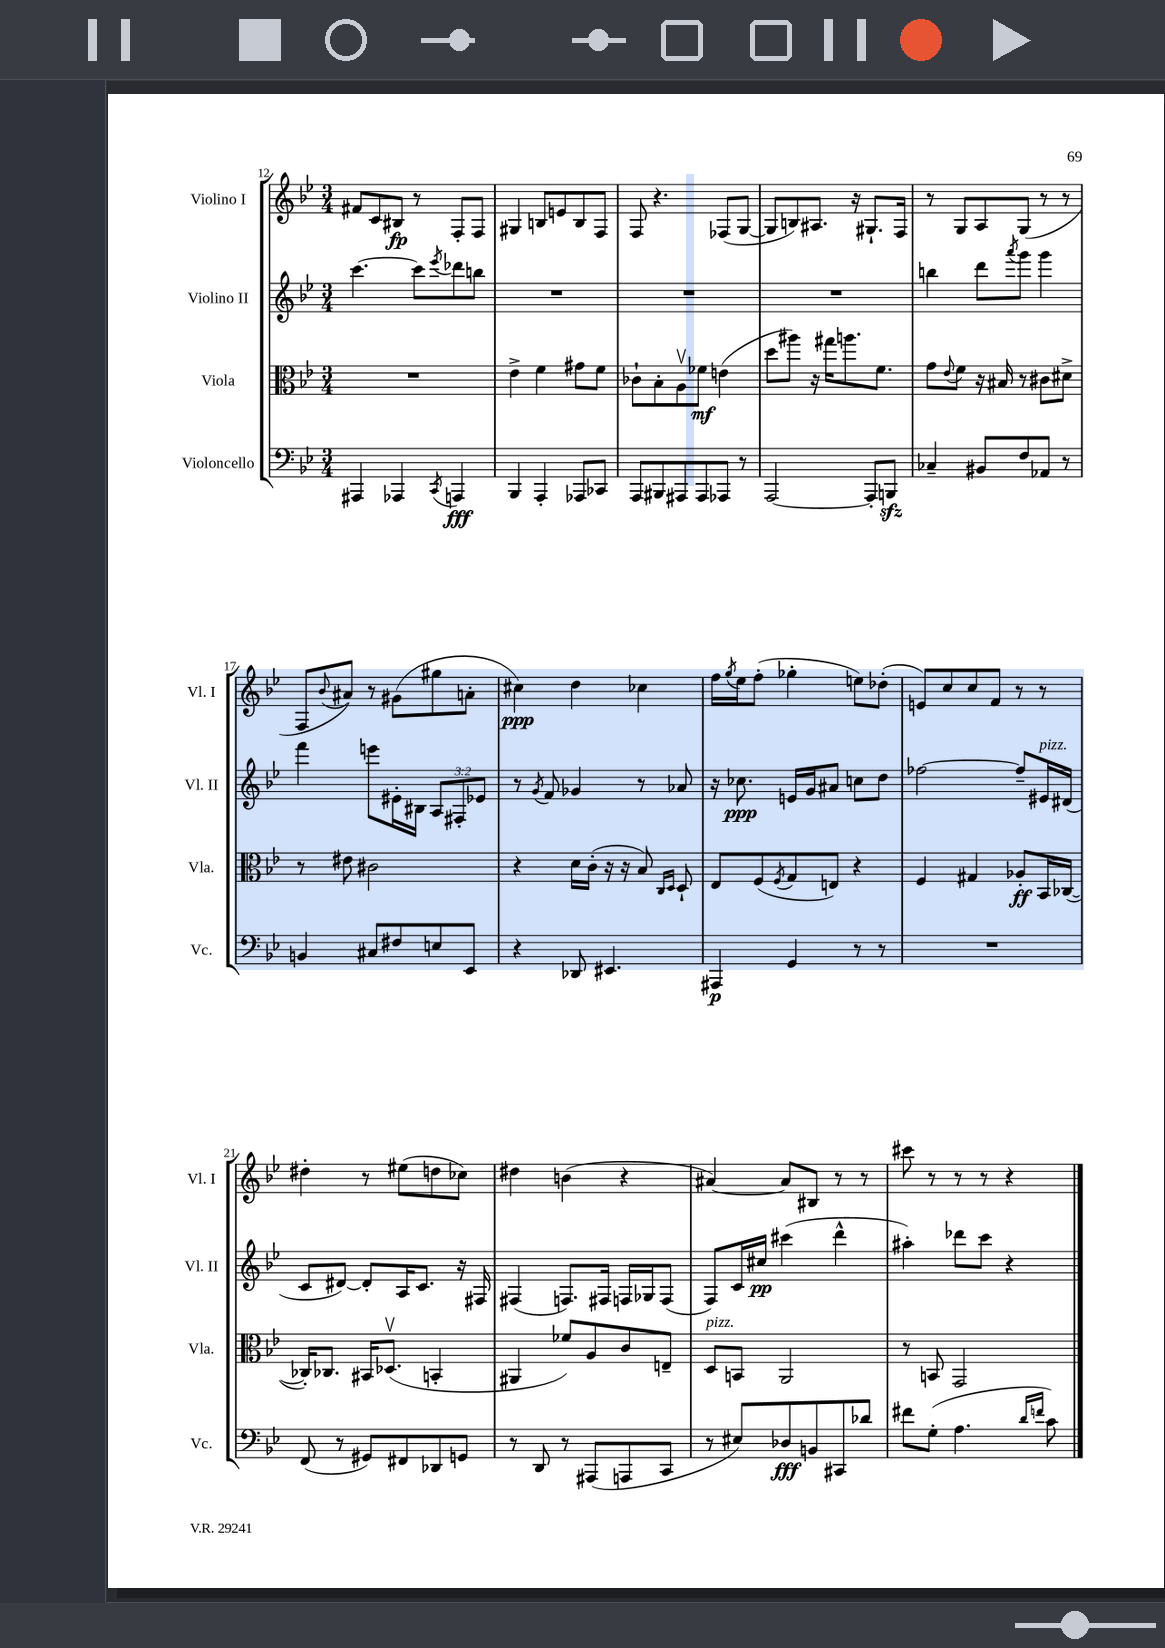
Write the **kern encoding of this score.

**kern	**kern	**kern	**kern
*staff4	*staff3	*staff2	*staff1
*clefF4	*clefC3	*clefG2	*clefG2
*k[b-e-]	*k[b-e-]	*k[b-e-]	*k[b-e-]
*M3/4	*M3/4	*M3/4	*M3/4
4AAA#	2.r	[4.ccc	8f#
.	.	.	8c
4AAA-	.	.	8B#
.	.	8ccc]	8r
8qCC	.	8qeee-	.
4AAA	.	8ddd-	8F'
.	.	8bb	8F
=	=	=	=
4BBB-	4e-^	2.r	4G#
4AAA'	4f	.	8B
.	.	.	8e
8AAA-	8g#	.	8B
8CC-	8f	.	8F
=	=	=	=
8AAA	8c-`	2.r	8F
8BBB#	8B-'	.	4.r
8AAA#	8Av	.	.
8AAA#	8f-	.	.
8AAA-	(4e	.	(8F-
8r	.	.	[8G
=	=	=	=
[2AAA	8dd	2.r	8G]
.	8aa#)	.	8B)
.	16r	.	8.A#
.	16gg#	.	.
.	8.aa	.	.
.	.	.	16r
8AAA']	.	.	8.G#`
.	8.f	.	.
8BBB	.	.	.
.	.	.	16F
=	=	=	=
4C-~	8g	4bb	8r
.	8qqe-	.	.
.	8f	.	8G
8BB#	16r	8ddd	8A
.	16B#	.	.
.	.	8qaaa	.
8F	8r	8ggg	(8G
8AA-	8c#	4ggg	8r
8r	8d#^	.	8r
=	=	=	=
4BB	8r	4fff	8F
.	.	.	8qqb-
.	8e#	.	8a#)
8C#	2c#	8eee	8r
8F#	.	16e#'	(8g#
.	.	16B#	.
8E	.	12A	8gg#
.	.	12F#'	.
8EE-	.	.	8a'
.	.	12e-	.
=	=	=	=
4r	4r	8r	4cc#)
.	.	8qg	.
.	.	8f	.
8DD-	16d	4g-	4dd
.	(16c'	.	.
4.EE#	16r	.	.
.	16r	.	.
.	8B-)	8r	4cc-
.	16qqC	.	.
.	16qqD	.	.
.	8D`	8a-	.
=	=	=	=
4AAA#	8E-	16r	16ff
.	.	.	8qgg
.	.	8.cc-	16ee-
.	(8F	.	(8ff'
.	8qF	.	.
4GG	8G	16e	4gg-'
.	.	16g	.
.	8E)	8a#	.
8r	4r	8cc	8ee)
8r	.	8dd	(8dd-'
=	=	=	=
2.r	4F	[2ff-	8e)
.	.	.	8cc
.	4G#	.	8cc
.	.	.	8f
.	8A-'	8ff-~]	8r
.	16BB-	16e#	8r
.	([16C-	(16d#	.
=	=	=	=
(8FF	16C-'])	8c	4dd#'
.	8.C-	.	.
8r	.	[8d#)	.
8GG#)	16BB#	8d#']	8r
.	(8.D-v	.	.
8FF#	.	16A	(8ee#
.	.	8.c	.
8DD-	4BB'	.	8dd
8GG	.	16r	8cc-)
.	.	16F#	.
=	=	=	=
8r	4AA#	(4F#	4dd#
8DD	.	.	.
8r	8f-)	8.F)	(4b
(8AAA#	8A	.	.
.	.	16F#	.
8AAA	8c	16F	4r
.	.	16G-	.
8CC	8E~	(8F	.
=	=	=	=
8r	8D	8F)	[4a#)
8E#)	8BB	16c	.
.	.	16cc#	.
8D-	2AA	(4ccc#	8a#]
8BB	.	.	8B#
8CC#	.	4ddd^^	8r
8d-	.	.	8r
=	=	=	=
8f#	8r	4aa#')	8ccc#
(8G'	8BB	.	8r
4.A	2GG	8ddd-	8r
.	.	8ccc	8r
.	.	4r	4r
16qqd	.	.	.
16qqf	.	.	.
8c)	.	.	.
==	==	==	==
*-	*-	*-	*-
